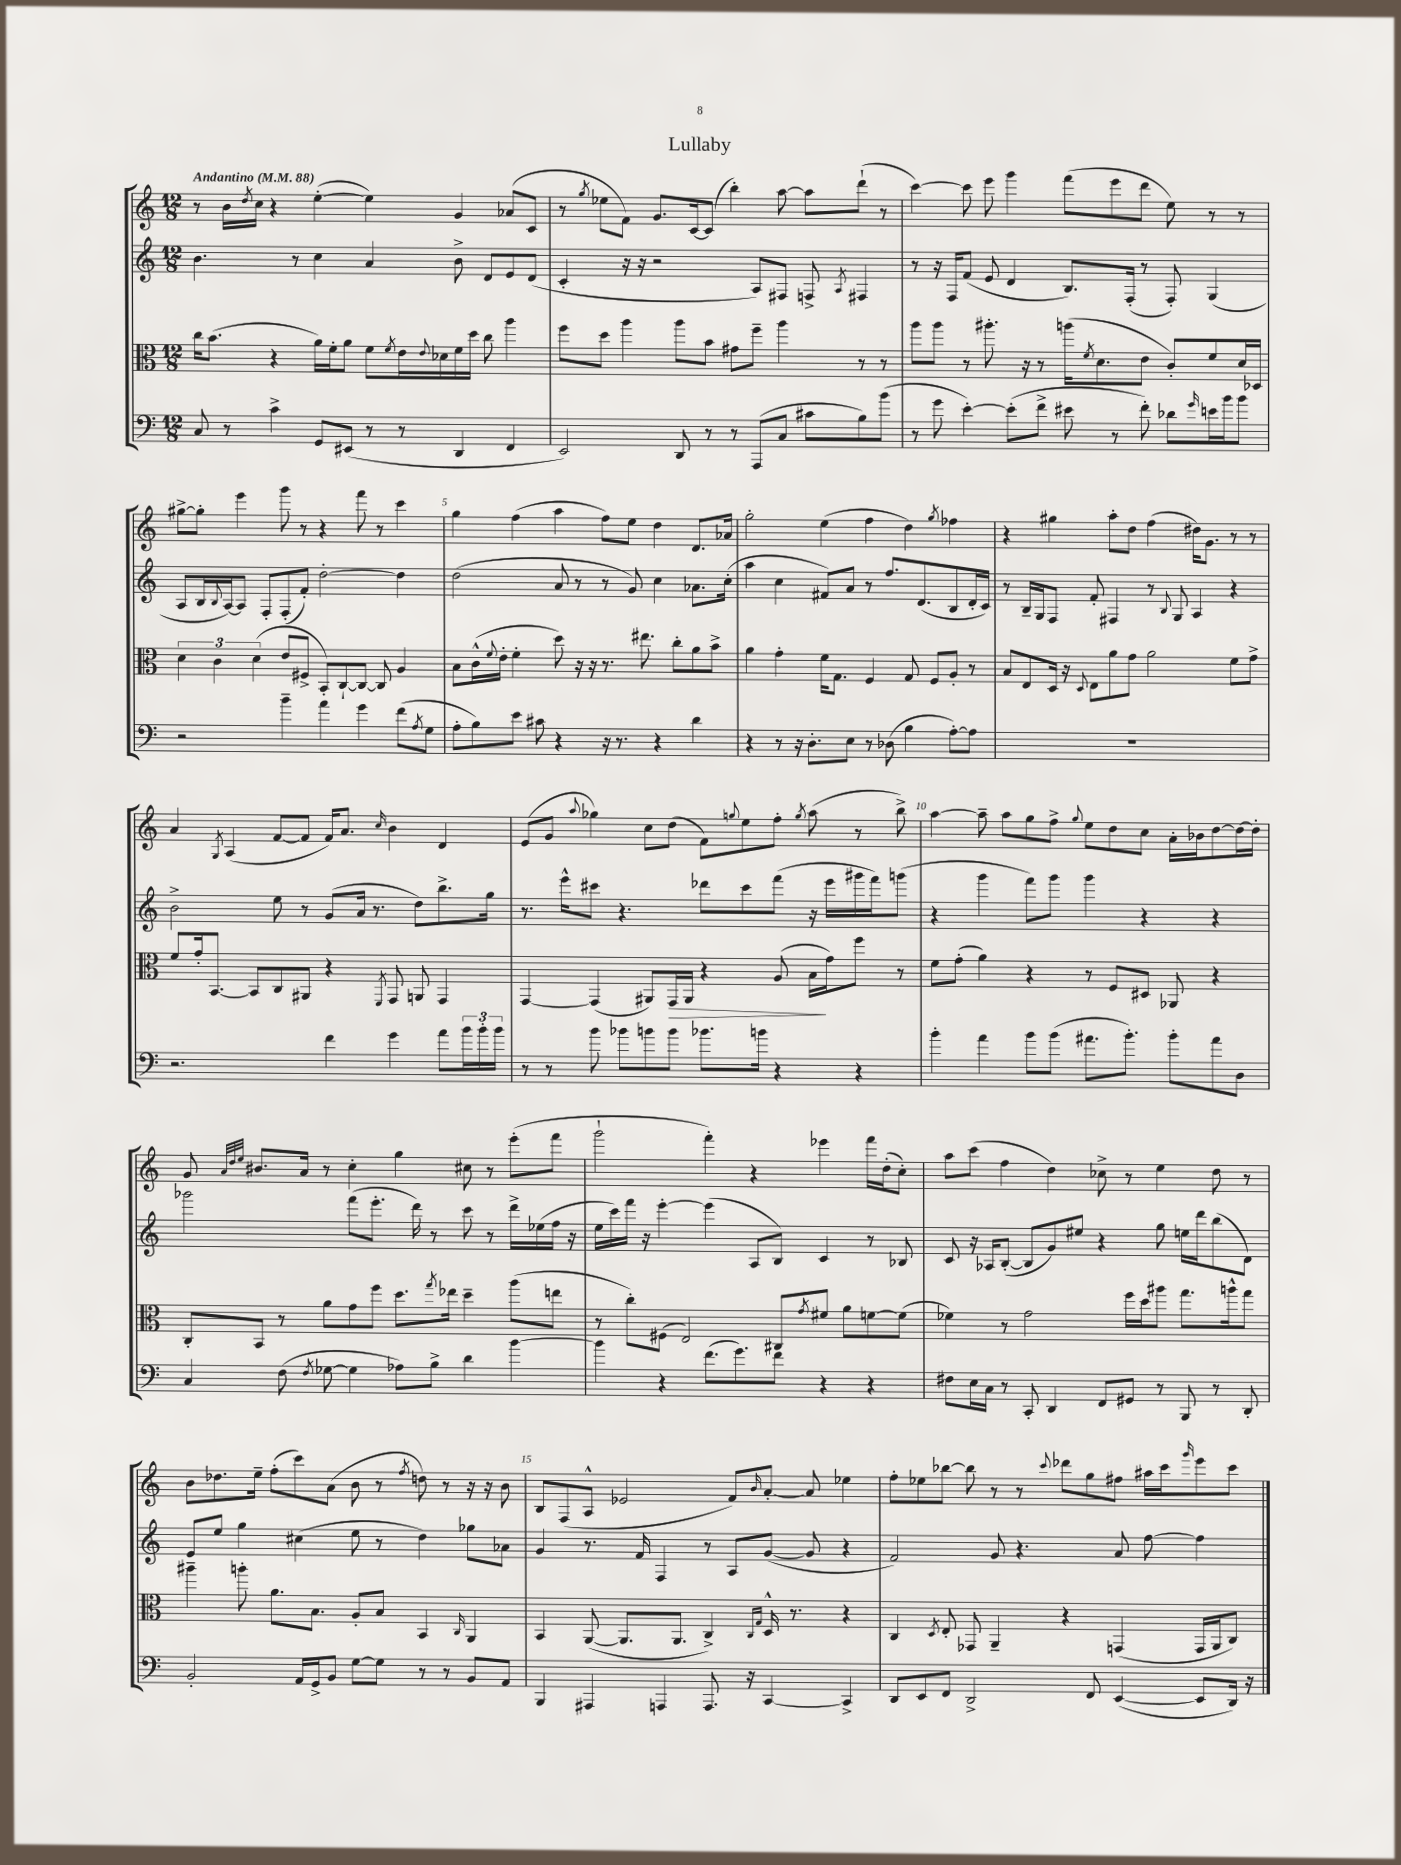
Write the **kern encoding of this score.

**kern	**kern	**kern	**kern
*staff4	*staff3	*staff2	*staff1
*clefF4	*clefC3	*clefG2	*clefG2
*k[]	*k[]	*k[]	*k[]
*M12/8	*M12/8	*M12/8	*M12/8
*MM88	*MM88	*MM88	*MM88
8C/	16cc\LK	4.b\	8r
.	(8.b\J	.	.
8r	.	.	16b\LL
.	.	.	8qdd/
.	.	.	16cc\JJ
4c^\	4r	.	4r
.	.	8r	.
8GG/L	16a\LL)	4cc\	([4ee'\
.	16f'\J	.	.
(8EE#/J	8a\J	.	.
8r	8f\L	4a/	4ee\])
.	8qf/	.	.
8r	16e\L	.	.
.	8qqe/	.	.
.	16d-\	.	.
4DD/	16f\	8b^\	4g/
.	16dd\JJ	.	.
.	8cc\	8d/L	.
4FF/	4aa\	8e/	(8a-/L
.	.	(8d/J	8c/J
=	=	=	=
2EE/)	8ff\L	4c'/	8r
.	.	.	8qgg/
.	8dd\J	.	8ee-\L
.	4aa\	16r	8f\J)
.	.	16r	.
.	.	2r	8.g/L
8DD/	8aa\L	.	.
.	.	.	[16c/k
8r	8b\J	.	(8c/]J
8r	8g#\L	.	4bb'\)
(8AAA/L	8ff~\J	8A/L)	.
8C/J	4aa\	8F#/J	[8aa\
8c#\L	.	8F^/	8aa\]L
.	.	8qA/	.
8B\)	8r	4F#/	(8ddd`\J
(8b\J	8r	.	8r
=	=	=	=
8r	8aa\L	8r	[4ccc\)
8g\	8aa\J	16r	.
.	.	16F/LK	.
[4e'\)	8r	(8f/J	8ccc\]
.	8.aa#'\	8e/	8eee\
(8e'\]L	.	4d/	4ggg\
.	16r	.	.
8f^\J	8r	.	.
8e#\	(16aa\LK	8.B/L)	(8fff\L
.	8qf/	.	.
.	8.d\	.	.
8r	.	.	8eee\
.	.	(16F'/Jk	.
8f'\)	8e\J	8r	8ddd\J
8d-\L	8c'/L)	8F'/)	8ee\)
16qqg/	.	.	.
16e\L	8f/	(4G/	8r
16b\J	.	.	.
8b\J	16d/L	.	8r
.	16D-/JJ	.	.
=	=	=	=
2r	6d\	8A/L	[8gg#^\L
.	.	16B/L	8gg#'\]J
.	6c\	.	.
.	.	8qqB/	.
.	.	[16A/J)	.
.	.	8A/]J	4eee\
.	(6d\	.	.
.	.	8F'/L	.
4b~\	8e/L	(8F'/	8ggg\
.	8F#^/J	8f'/J)	8r
4a\	8BB'/L)	[2dd'\	4r
.	[8C`/	.	.
4g\	8C/_J	.	8fff\
.	8C/]	.	8r
(8f\L	4A/	4dd\]	4ccc\
8qA/	.	.	.
8G\J	.	.	.
=	=	=	=
8A'\L	8B\L	(2dd\	4gg\
8B\)	(16c^^\L	.	.
.	8qqf/	.	.
.	16e'\JJ	.	.
8e\J	4f'\	.	(4ff\
8c#\	.	.	.
4r	8dd\)	8a/	4aa\
.	16r	8r	.
.	16r	.	.
16r	8.r	8r	8ff\L)
8.r	.	.	.
.	.	8g/)	8ee\J
.	8.ee#\	.	.
4r	.	4cc\	4dd\
.	8cc'\L	.	.
4d\	8a\	8.a-\L	8.d/L
.	8b^\J	.	.
.	.	(16cc'\Jk	16a-/Jk
=	=	=	=
4r	4a\	4aa\	2gg'\
8r	4g'\	4cc\	.
16r	.	.	.
8.D'\L	.	.	.
.	16f\LK	8f#/L)	(4ee\
.	8.G\J	.	.
8E\J	.	8a/J	.
8r	4F/	8r	4ff\
(8D-\	.	8.ff/L	.
4B\	8G/	.	4dd\)
.	.	(8.d/	.
.	8F/L	.	.
.	.	.	8qgg/
[8A'\L)	8A'/J	8B/	4ff-\
8A\]J	8r	16d'/L	.
.	.	16c/JJ)	.
=	=	=	=
1.r	8B/L	8r	4r
.	8E/	16B~/LL	.
.	.	16G/J	.
.	16D/Jk	8F/J	4gg#\
.	16r	.	.
.	8qqD/	.	.
.	8E\L	8f'/	.
.	8a\	4F#/	8aa'\L
.	8g\J	.	8dd\J
.	2a\	8r	(4ff\
.	.	8qqB/	.
.	.	8G/	.
.	.	4A/	16dd#\LK)
.	.	.	8.g\J
.	8f\L	4r	8r
.	8g^\J	.	8r
=	=	=	=
2.r	8f/L	2b^\	4a/
.	16g'/k	.	.
.	[8.BB/J	.	.
.	.	.	8qG/
.	.	.	(4A/
.	8BB/]L	.	.
.	8C/	8ee\	[8f/L
.	8AA#/J	8r	8f/]J
4f\	4r	(8g/L	16f/LK)
.	.	.	8.a/J
.	.	16a/Jk	.
.	.	8.r	.
.	8qFF/	.	16qqcc/
4g\	8GG/	.	4b\
.	8AA/	8dd\L)	.
8a\L	4GG/	8.bb^\	4d/
24b\L	.	.	.
24b'\	.	.	.
.	.	16gg\Jk	.
24b\JJ	.	.	.
=	=	=	=
8r	[4GG/	8.r	(8e/L
8r	.	.	8g/J
.	.	16eee^^\LK	.
.	.	.	8qqaa/
8b\	(4GG/]	8ccc#\J	4gg-\)
8b-\L	.	4.r	.
8b\	8AA#/L)	.	8cc\L
8b\J	16GG/L	.	(8dd\J
.	16AA#/JJ	.	.
8.b-\L	4r	8ddd-\L	8f\L)
.	.	.	8qqgg/
.	.	8ccc#\	8ee\
16b\Jk	.	.	.
4r	(8A/	(8fff\J	8ff'\J
.	.	.	8qgg/
.	16B\LL	16r	(8aa\
.	16g\J)	16eee\LL	.
4r	8ff\J	16ggg#\	8r
.	.	16fff\J)	.
.	8r	(8ggg\J	8bb^\)
=	=	=	=
4b'\	8f\L	4r	[4aa\
.	(8g'\J	.	.
4a\	4a\)	4ggg\	8aa~\]
.	.	.	8aa\L
8b\L	4r	8fff\L)	8gg\
(8b\J	.	8ggg\J	8ff^\J
.	.	.	8qqgg/
8.a#\L	8r	4ggg\	8ee\L
.	8F/L	.	8dd\
8.b'\J)	.	.	.
.	8D#/J	4r	8cc\J
8b'\L	8AA-/	.	16a'\LL
.	.	.	16b-\J
8a#\	4r	4r	[8dd\
8D\J	.	.	16dd\_L
.	.	.	16dd'\]JJ
=	=	=	=
4C/	8C'/L	2ggg-\	8g/
.	.	.	32qqa/LLL
.	.	.	32qqdd/
.	.	.	32qqee/JJJ
.	8BB/J	.	8.b#/L
(8F\	8r	.	.
.	.	.	16a/Jk
8qF/	.	.	.
[8G-\	8a\L	.	8r
4G-\]	8g\	(8fff\L	4cc'\
.	8ff\J	8.eee'\J	.
8A-\L)	8.dd\L	.	4gg\
.	.	16ddd\)	.
8B^\J	.	8r	.
.	8qgg/	.	.
.	16ee-\Jk	.	.
4d\	4dd~\	8ccc\	8cc#\
.	.	8r	8r
[4b\	(8aa\L	16ddd^\LL	(8eee'\L
.	.	(16ee-\	.
.	8ee\J	16ff\JJ	8fff\J
.	.	16r	.
=	=	=	=
4b\]	8r	16ee\LL	2ggg`\
.	.	16ccc\)	.
.	8cc'\L)	16fff\JJ	.
.	.	16r	.
4r	(8F#\J	[4eee'\	.
.	2E/)	.	.
(8.f\L	.	(4eee\]	4fff'\)
8.g\)	.	.	.
.	.	8A/L	4r
8f\J	8C#/L	8B/J)	.
.	8qg/	.	.
4r	8f#/J	4c/	4eee-\
.	8a\L	.	.
4r	[8f\	8r	16fff\LL
.	.	.	(16dd'\J
.	(8f\]J	8B-/	8cc'\J)
=	=	=	=
8F#\L	4f-\)	8c/	8aa\L
16E\L	.	16r	(8ccc\J
16C\JJ	.	16A-/LK	.
8r	8r	([8B'/J	4ff\
8CC'/	2g\	8B/]L	.
4DD/	.	8g/)	4dd\)
.	.	8ee#/J	.
8FF/L	.	4r	8cc-^\
8GG#/J	16ff\LL	.	8r
.	16dd\J	.	.
8r	8aa#\J	8gg\	4ee\
8BBB/	8.gg\L	16ee\LL	.
.	.	16ddd\J	.
8r	.	(8bb\	8dd\
.	16aa^^\k	.	.
8DD'/	8gg\J	8d\J)	8r
=	=	=	=
2BB'/	4aa#~\	8e/L	8b\L
.	.	8ee/J	8.dd-\
.	8aa'\	4gg\	.
.	.	.	16ee~\Jk
.	8.a\L	.	(8ff'\L
16AA/LL	.	(4cc#\	8ccc\)
16GG^/J	8.B\J	.	.
8BB/J	.	.	(8a\J
[8G\L	8A'/L	8ee\	8b\
8G\]J	8B/J	8r	8r
.	.	.	8qff/
8r	4BB/	4dd\)	8dd\)
8r	.	.	8r
.	16qqC/	.	.
8BB/L	4AA/	8gg-\L	16r
.	.	.	16r
8AA/J	.	8a-\J	8b\
=	=	=	=
4BBB/	4BB/	4g/	8B/L
.	.	.	(8F/
4AAA#/	([8AA/	8.r	8A^^/J
.	8.AA/]L	.	2e-/
.	.	16f/	.
4AAA/	.	4F/	.
.	8.AA/J	.	.
8.AAA/	4C^/)	8r	.
.	.	8A/L	8f/L)
16r	.	.	.
.	16qqC/LL	.	.
.	16qqG/JJ	.	16qqb/
[4CC/	16D^^/	([8g/J	[8a'/J
.	8.r	.	.
.	.	8g/]	8a/]
4CC^/]	4r	4r	4ee-\
=	=	=	=
8DD/L	4C/	2f/)	8ff'\L
8EE/	.	.	8ee-\
.	8qD/	.	.
8FF/J	8E'/	.	[8bb-\J
2DD^/	8GG-/	.	8bb-\]
.	4AA~/	8g/	8r
.	.	4.r	8r
.	.	.	8qqccc/
.	4r	.	8ddd-\L
8FF/	.	.	8gg\
([4EE/	(4GG/	8a/	8ff#\J
.	.	[8ff\	16aa#\LL
.	.	.	16ccc\J
.	.	.	16qqggg/
8EE/]L	16GG/LL	4ff\]	8eee\
.	16AA/J	.	.
16DD/Jk)	8C/J)	.	8ccc\J
16r	.	.	.
==	==	==	==
*-	*-	*-	*-
